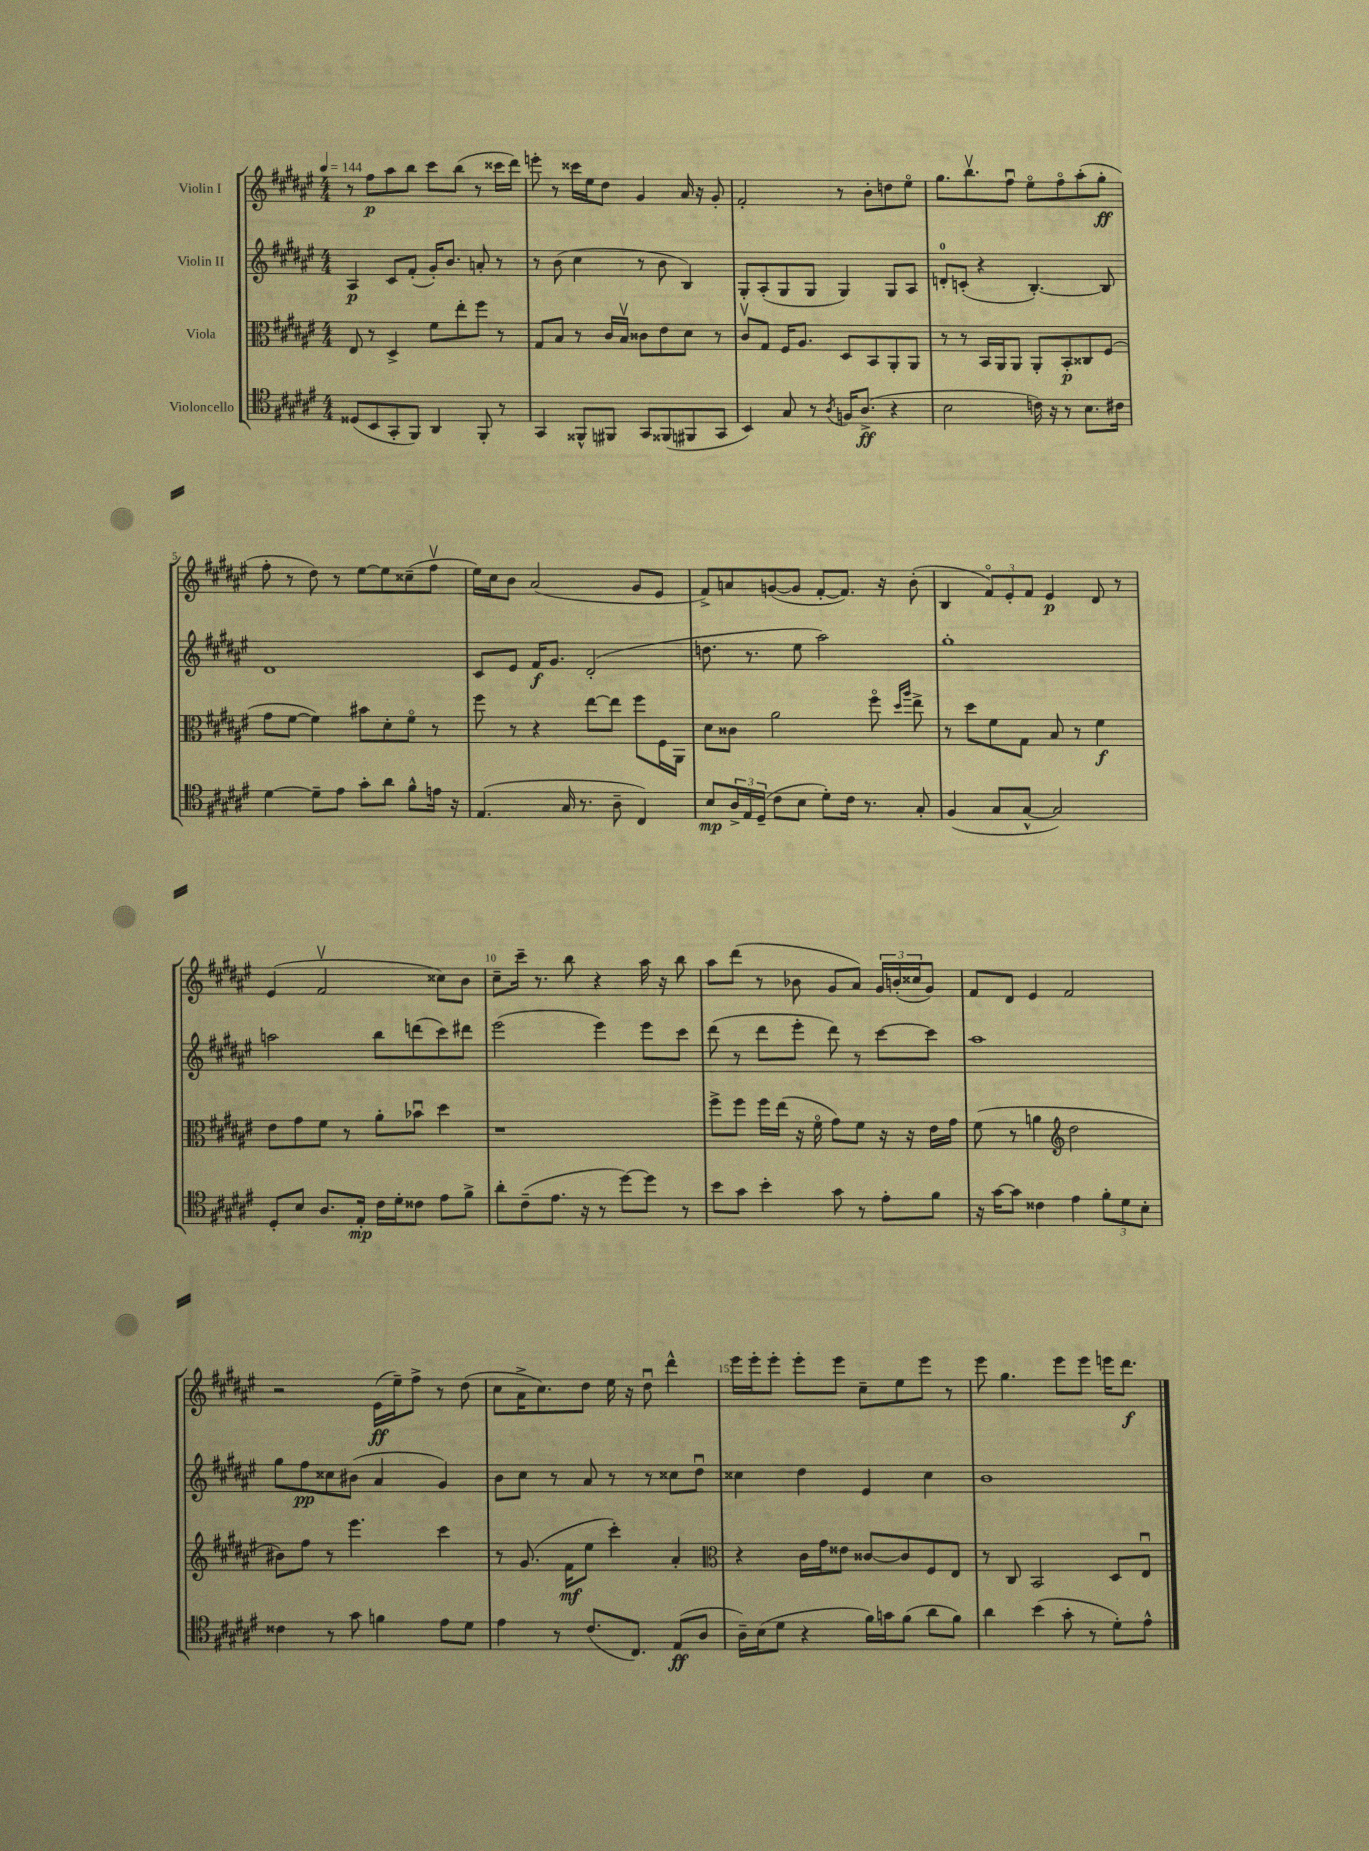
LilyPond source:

<<
\new StaffGroup <<
\new Staff = "s0" \with { instrumentName = "Violin I" } {
    \clef treble \key fis \major \numericTimeSignature \time 4/4 \tempo 4 = 144
    r8 fis''8\p ais''8 b''8 cis'''8 b''8( r8 cisis'''16 dis'''16) |
    e'''8-. r8 cisis'''16 eis''16 dis''8 gis'4 ais'16 r16 gis'8-. |
    fis'2-. r8 b'8-. d''8 eis''8\flageolet |
    gis''8. b''8.\upbow fis''8\downbow eis''8\flageolet fis''8\flageolet ais''8-.( gis''8-.\ff |
    fis''8-. r8 dis''8) r8 eis''8~ eis''8 cisis''8--( fis''8\upbow |
    eis''16) cis''16 b'8 ais'2( gis'8 eis'8 |
    fis'8->) a'8 g'8~( g'8 fis'8~-. fis'8.) r16 b'8-.( |
    b4 \tuplet 3/2 { fis'8\flageolet) eis'8-. fis'8 } eis'4\p dis'8 r8 |
    eis'4( fis'2\upbow cisis''8) b'8 |
    cis''8-- cis'''16-- r8. b''8 r4 ais''16 r16 b''8 |
    ais''8 dis'''8( r8 bes'8 gis'8 ais'8) \tuplet 3/2 { gis'16 b'16-.( cisis''16 } gis'8) |
    fis'8 dis'8 eis'4 fis'2 |
    r2 eis'16\ff( eis''16--) fis''8-> r8 dis''8( |
    cis''8 ais'16-> cis''8.) dis''8 eis''16 r16 dis''8\downbow dis'''4-^ |
    eis'''16 eis'''16-. eis'''8-. eis'''8-. eis'''8 cis''8-- eis''8 eis'''8 r8 |
    eis'''8 gis''4. eis'''8 eis'''8 e'''16 dis'''8.\f \bar "|." |
}
\new Staff = "s1" \with { instrumentName = "Violin II" } {
    \clef treble \key fis \major \numericTimeSignature \time 4/4
    ais4\p cis'8 fis'8-.( gis'16-.) b'8. a'8-. r8 |
    r8 b'8( cis''4 r8 b'8 b4) |
    gis8-. ais8-.( gis8 gis8 gis4) gis8 ais8 |
    d'8-0-. c'8-.( r4 b4.~-.) b8 |
    dis'1 |
    cis'8 eis'8 fis'16\f gis'8. dis'2-.( |
    d''8. r8. eis''8 ais''2) |
    gis''1-. |
    a''2 b''8 d'''8( cis'''8) dis'''8 |
    eis'''2( eis'''4) eis'''8 cis'''8 |
    dis'''8( r8 dis'''8 eis'''8-. dis'''8) r8 cis'''8~ cis'''8 |
    ais''1 |
    gis''8 fis''8\pp cisis''8 bis'8( ais'4 gis'4) |
    b'8 cis''8 r8 ais'8 r8 r8 cisis''8 dis''8\downbow |
    cisis''4 dis''4 eis'4 cisis''4 |
    b'1 \bar "|." |
}
\new Staff = "s2" \with { instrumentName = "Viola" } {
    \clef alto \key fis \major \numericTimeSignature \time 4/4
    eis8 r8 dis4-> fis'8 eis''8-. fis''8 r8 |
    gis8 b8 r8 cis'16 b16\upbow cisis'8 eis'8 dis'8 r8 |
    cis'8\upbow gis8 fis16 ais8. dis8 b,8 ais,8-. ais,8 |
    r8 r8 b,16 ais,16 ais,8 ais,8-. b,8-.\p cisis8 fis8( |
    gis'8 fis'8~ fis'4) bis'8 dis'8-. fis'8\flageolet r8 |
    fis''8 r8 r4 eis''8~ eis''8 fis''8 fis16 ais,16 |
    dis'8 cisis'8 ais'2 fis''8\flageolet \grace { dis''16 ais''16 } eis''8-> |
    r8 dis''8 fis'8 gis8 b8 r8 fis'4\f |
    eis'8 gis'8 fis'8 r8 ais'8-. bes'8\downbow dis''4 |
    r1 |
    fis''8-> fis''8 fis''16 eis''16( r16 fis'16\flageolet gis'8) fis'8 r16 r16 eis'16 gis'16 |
    fis'8( r8 a'4 \clef treble dis''2 |
    bis'8) fis''8 r8 eis'''4. cis'''4 |
    r8 gis'8.( fis'16\mf eis''8 cis'''4-.) ais'4-. |
    \clef alto r4 cis'16 gis'16 eisis'8 cisis'8~ cisis'8 fis8 eis8 |
    r8 cis8 b,2 dis8 eis8\downbow \bar "|." |
}
\new Staff = "s3" \with { instrumentName = "Violoncello" } {
    \clef tenor \key fis \major \numericTimeSignature \time 4/4
    disis8( b,8 gis,8-. fis,8) ais,4 fis,8-. r8 |
    gis,4 fisis,8-^ fis,8 gis,8 fisis,8( fis,8 gis,8 |
    b,4) gis8 r8 \acciaccatura { ais8 } f16 ais8.->\ff( r4 |
    b2 c'16) r16 r8 b8. cis'16 |
    dis'4~ dis'8-- eis'8 gis'8-. ais'8 fis'8-^ e'16 r16 |
    eis4.( gis16 r8. ais8-- cis4) |
    b8\mp \tuplet 3/2 { ais16-> eis16 dis16--( } cis'8 b8 dis'8-.) cis'16 r8. gis8-. |
    fis4( gis8 gis8~-^ gis2) |
    dis8-. b8 ais8. eis16-.\mp cis'16 dis'16-. cisis'8 eis'8 fis'8-> |
    ais'8-. cis'8--( eis'8. r16 r8 dis''8~) dis''8 r8 |
    b'8 gis'8 b'4-. gis'8 r8 eis'8-. fis'8 |
    r16 gis'16~ gis'8 cisis'4 eis'4 \tuplet 3/2 { fis'8-. dis'8 b8-. } |
    cisis'4 r8 gis'8 f'4 eis'8 dis'8 |
    eis'4 r8 cis'8.( cis8.) eis8\ff( ais8 |
    ais16--) b16( dis'8 r4 fis'16) g'16 fis'8( ais'8 fis'8) |
    ais'4 b'4( gis'8-. r8 dis'8-.) eis'8-^ \bar "|." |
}
>>
>>
\layout { \context { \Score \override BarNumber.break-visibility = ##(#f #t #t) barNumberVisibility = #(every-nth-bar-number-visible 5) } }
